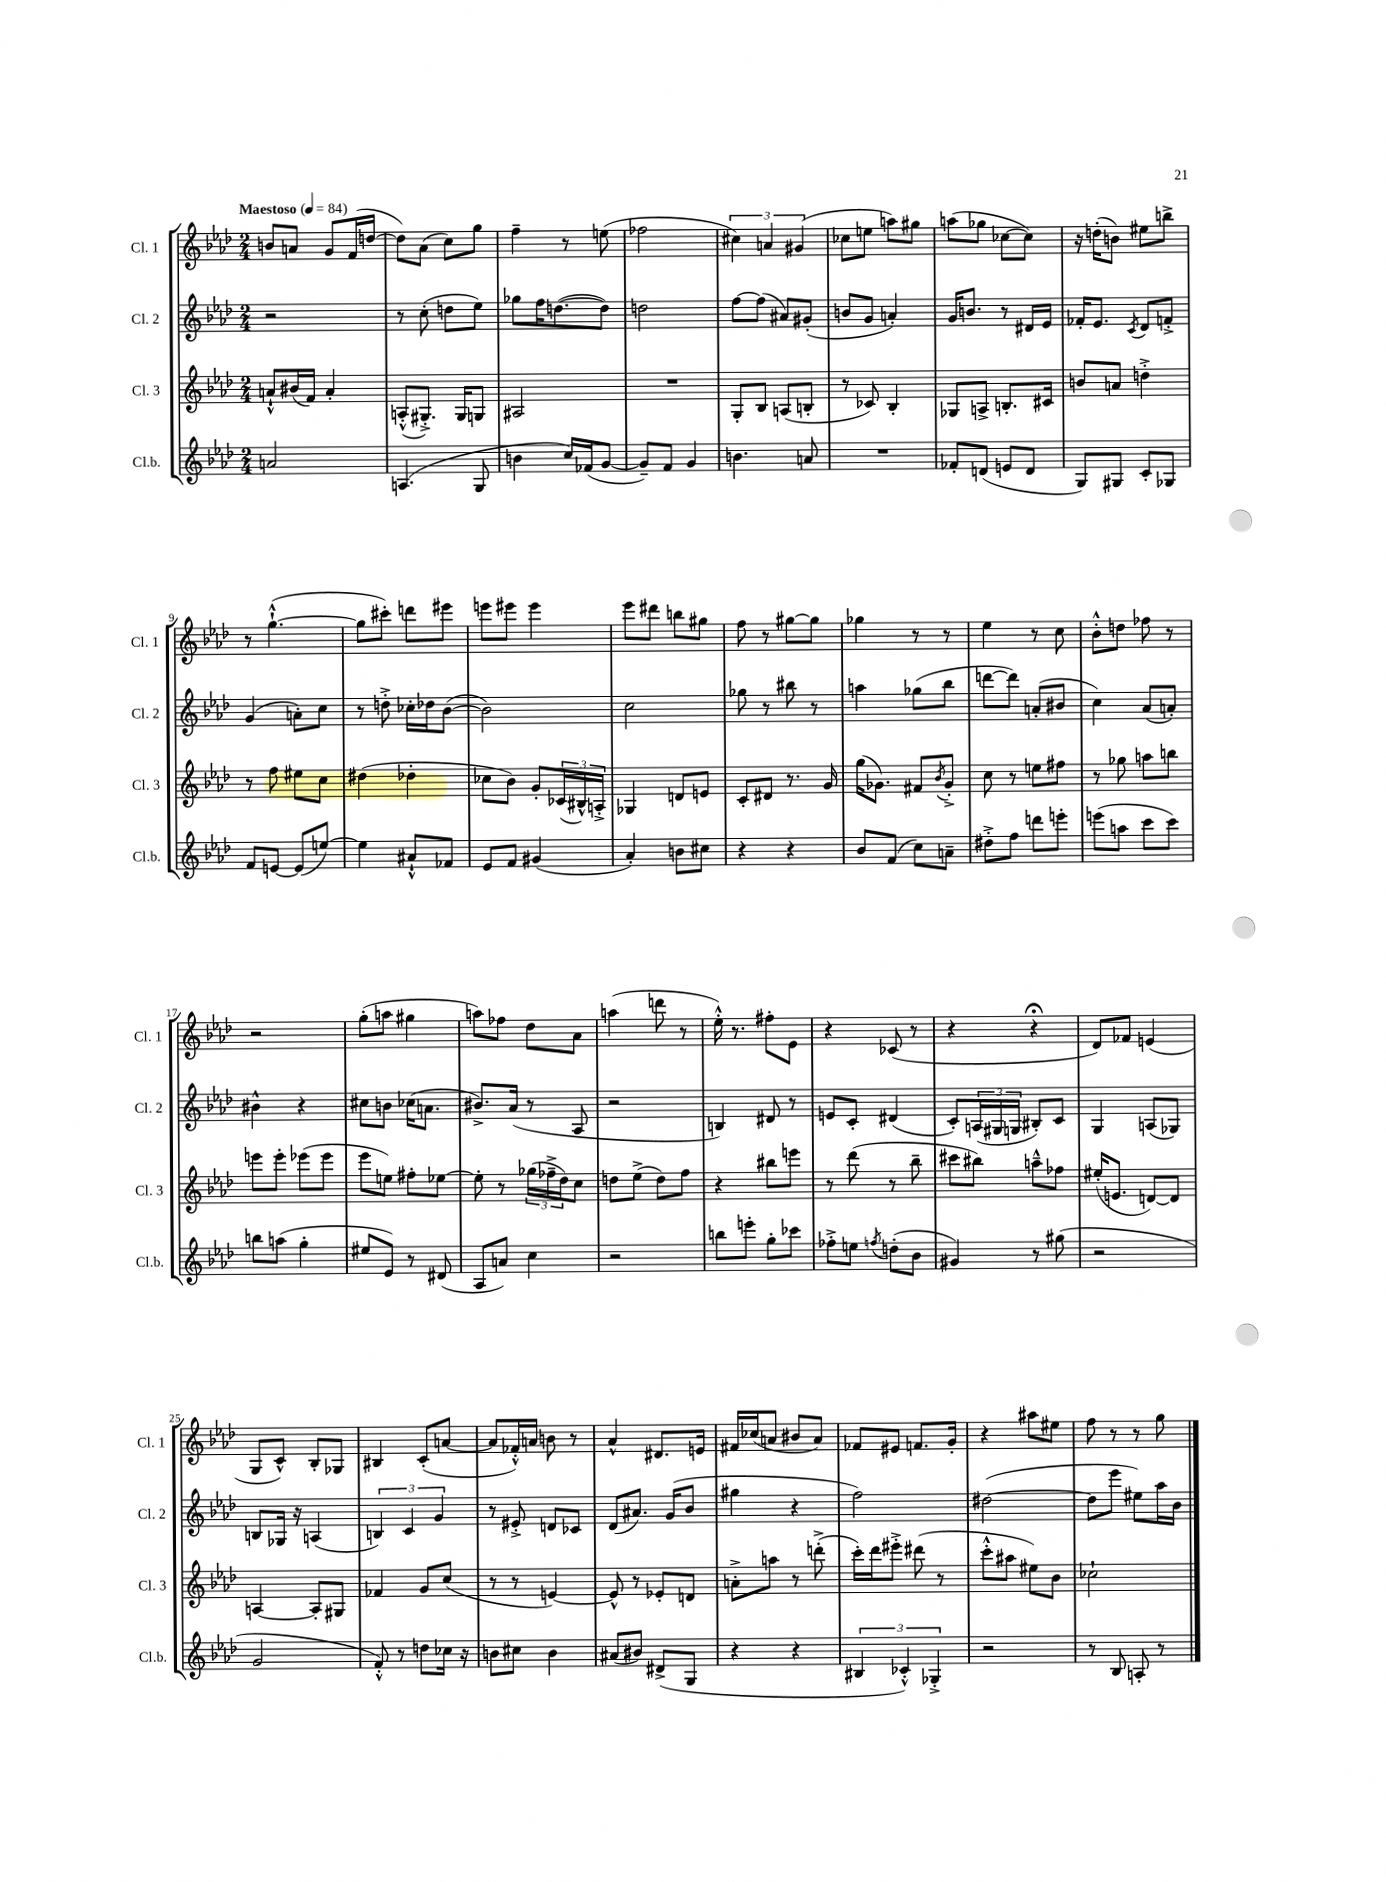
<<
\new StaffGroup <<
\new Staff = "s0" \with { instrumentName = "Cl. 1" shortInstrumentName = "Cl. 1" } {
    \clef treble \key aes \major \numericTimeSignature \time 2/4 \tempo "Maestoso" 4 = 84
    b'8 a'8 g'8 f'16( d''16~ |
    d''8) aes'8( c''8) g''8 |
    f''4-- r8 e''8( |
    fes''2 |
    \tuplet 3/2 { cis''4) a'4 gis'4( } |
    ces''8 e''8 a''8) gis''8 |
    a''8( ges''8 ces''8~ ces''8) |
    r16 d''16-.( b'8) eis''8 b''8-> |
    r8 g''4.~-!-^( |
    g''8 cis'''8-.) d'''8 eis'''8 |
    e'''8 eis'''8 eis'''4 |
    ees'''8 dis'''8 b''8 gis''8 |
    f''8 r8 gis''8~ gis''8 |
    ges''4 r8 r8 |
    ees''4 r8 c''8 |
    bes'8-.-^ d''8 fes''8 r8 |
    r2 |
    g''8-.( a''8 gis''4 |
    a''8) fes''8 des''8 aes'8 |
    a''4( d'''8 r8 |
    ees''16-.-^) r8. fis''8-. ees'8 |
    r4 ces'8( r8 |
    r4 r4\fermata |
    des'8) fes'8 e'4( |
    g8 c'8-^) bes8-. ges8 |
    bis4 c'8-.( a'8~ |
    a'8 fes'16-.-^) a'16 b'8 r8 |
    aes'4-^ dis'8. e'16 |
    fis'16 ces''16( a'8 bis'8 a'8) |
    fes'8 eis'8 f'8. g'16-. |
    r4 ais''8 eis''8 |
    f''8 r8 r8 g''8 \bar "|." |
}
\new Staff = "s1" \with { instrumentName = "Cl. 2" shortInstrumentName = "Cl. 2" } {
    \clef treble \key aes \major \numericTimeSignature \time 2/4
    r2 |
    r8 c''8-.( d''8 ees''8) |
    ges''8 f''16 d''8.~( d''8) |
    d''2 |
    f''8~ f''8( ais'8) gis'8-.( |
    b'8 g'8 a'4-.) |
    g'16 b'8. r8 dis'16 ees'16 |
    fes'16-. ees'8. \acciaccatura { c'8 } des'8 f'8-.-> |
    g'4( a'8-.) c''8 |
    r8 d''8-.-> ces''16-. des''16 bes'8~( |
    bes'2) |
    c''2 |
    ges''8 r8 bis''8 r8 |
    a''4 ges''8( bes''8 |
    d'''8~ d'''8) a'8-.( bis'8 |
    c''4) aes'8( a'8-.) |
    bis'4-^ r4 |
    cis''8 b'8 ces''16( a'8. |
    bis'8.->) aes'16( r8 aes8 |
    r2 |
    b4) dis'8 r8 |
    e'8 c'8-. dis'4( |
    c'8-.) \tuplet 3/2 { a16( gis16 g16 } bis8-.) c'8 |
    g4 a8( ges8) |
    b8 ges16 r16 a4( |
    \tuplet 3/2 { b4) c'4 g'4 } |
    r8 eis'8-.-> d'8 ces'8 |
    des'8( ais'8.) g'16( bes'8 |
    gis''4 r4 |
    f''2) |
    dis''2~( |
    dis''8 ees'''8 eis''8) aes''16 bes'16 \bar "|." |
}
\new Staff = "s2" \with { instrumentName = "Cl. 3" shortInstrumentName = "Cl. 3" } {
    \clef treble \key aes \major \numericTimeSignature \time 2/4
    a'8-!-^ bis'16( f'16) a'4-. |
    a8-.-^( gis8.-.->) gis16 g8 |
    ais2 |
    R2 |
    g8-. bes8 a8( b8-. |
    r8 ces'8) bes4-. |
    ges8 a8-> b8.-. cis'16 |
    b'8 a'8 d''4-.-> |
    r8 f''8 eis''8 c''8 |
    dis''4( des''4-. |
    ces''8 bes'8) g'8-. \tuplet 3/2 { ces'16( bis16-^) a16-.-> } |
    ges4 d'8 e'8 |
    c'8-. dis'8 r8. g'16 |
    g''16( ges'8.) fis'8 \acciaccatura { bes'8 } ges'8-.-> |
    c''8 r8 e''8 fis''8 |
    r8 ges''8 a''8 b''8 |
    e'''8 e'''8-. ees'''8( ees'''8 |
    ees'''8 e''8) fis''8-. ees''8~ |
    ees''8-. r8 \tuplet 3/2 { ges''16( fes''16---> des''16) } c''8 |
    d''8 ees''8->( d''8) f''8 |
    r4 bis''8 e'''8 |
    r8 des'''8( r8 bes''8-- |
    cis'''8 bis''8) a''8---^ fes''8 |
    eis''16-.( e'8. d'8~) d'8 |
    a4~ a8-. gis8 |
    fes'4 g'8 c''8( |
    r8 r8 e'4~) |
    e'8-^ r8 ees'8-. d'8 |
    a'8-.-> a''8 r8 d'''8-.->( |
    c'''16-.) des'''16 eis'''8-.-> dis'''8( r8 |
    c'''8-.-^ ais''8 eis''8) bes'8 |
    ces''2-! \bar "|." |
}
\new Staff = "s3" \with { instrumentName = "Cl.b." shortInstrumentName = "Cl.b." } {
    \clef treble \key aes \major \numericTimeSignature \time 2/4
    a'2 |
    a4.( g8 |
    b'4 c''16) fes'16( g'8~ |
    g'8--) f'8 g'4 |
    b'4. a'8 |
    R2 |
    fes'8-. d'8( e'8 d'8 |
    g8) gis8 c'8-. ges8 |
    f'8 e'8~ e'8( e''8~) |
    e''4 ais'8-!-^ fes'8 |
    ees'8 f'8 gis'4( |
    aes'4-.) b'8 cis''8 |
    r4 r4 |
    bes'8 f'8( c''8) a'8-- |
    dis''8-.-> f''8 d'''8 e'''8-. |
    e'''8( a''8 c'''8 c'''8) |
    b''8 a''8( g''4-. |
    eis''8 ees'8) r8 dis'8( |
    aes8 a'8) c''4 |
    r2 |
    b''8 e'''8-. g''8-. ces'''8 |
    fes''8-.-> e''8 \acciaccatura { f''8 } d''8-.( bes'8 |
    gis'4) r8 gis''8( |
    r2 |
    g'2 |
    f'8-.-^) r8 d''8 ces''16 r16 |
    b'8 cis''8 b'4 |
    ais'8( bis'8) dis'8->( g8 |
    r4 r4 |
    \tuplet 3/2 { bis4 ces'4-.-^) ges4-.-> } |
    r2 |
    r8 bes8 a8-. r8 \bar "|." |
}
>>
>>
